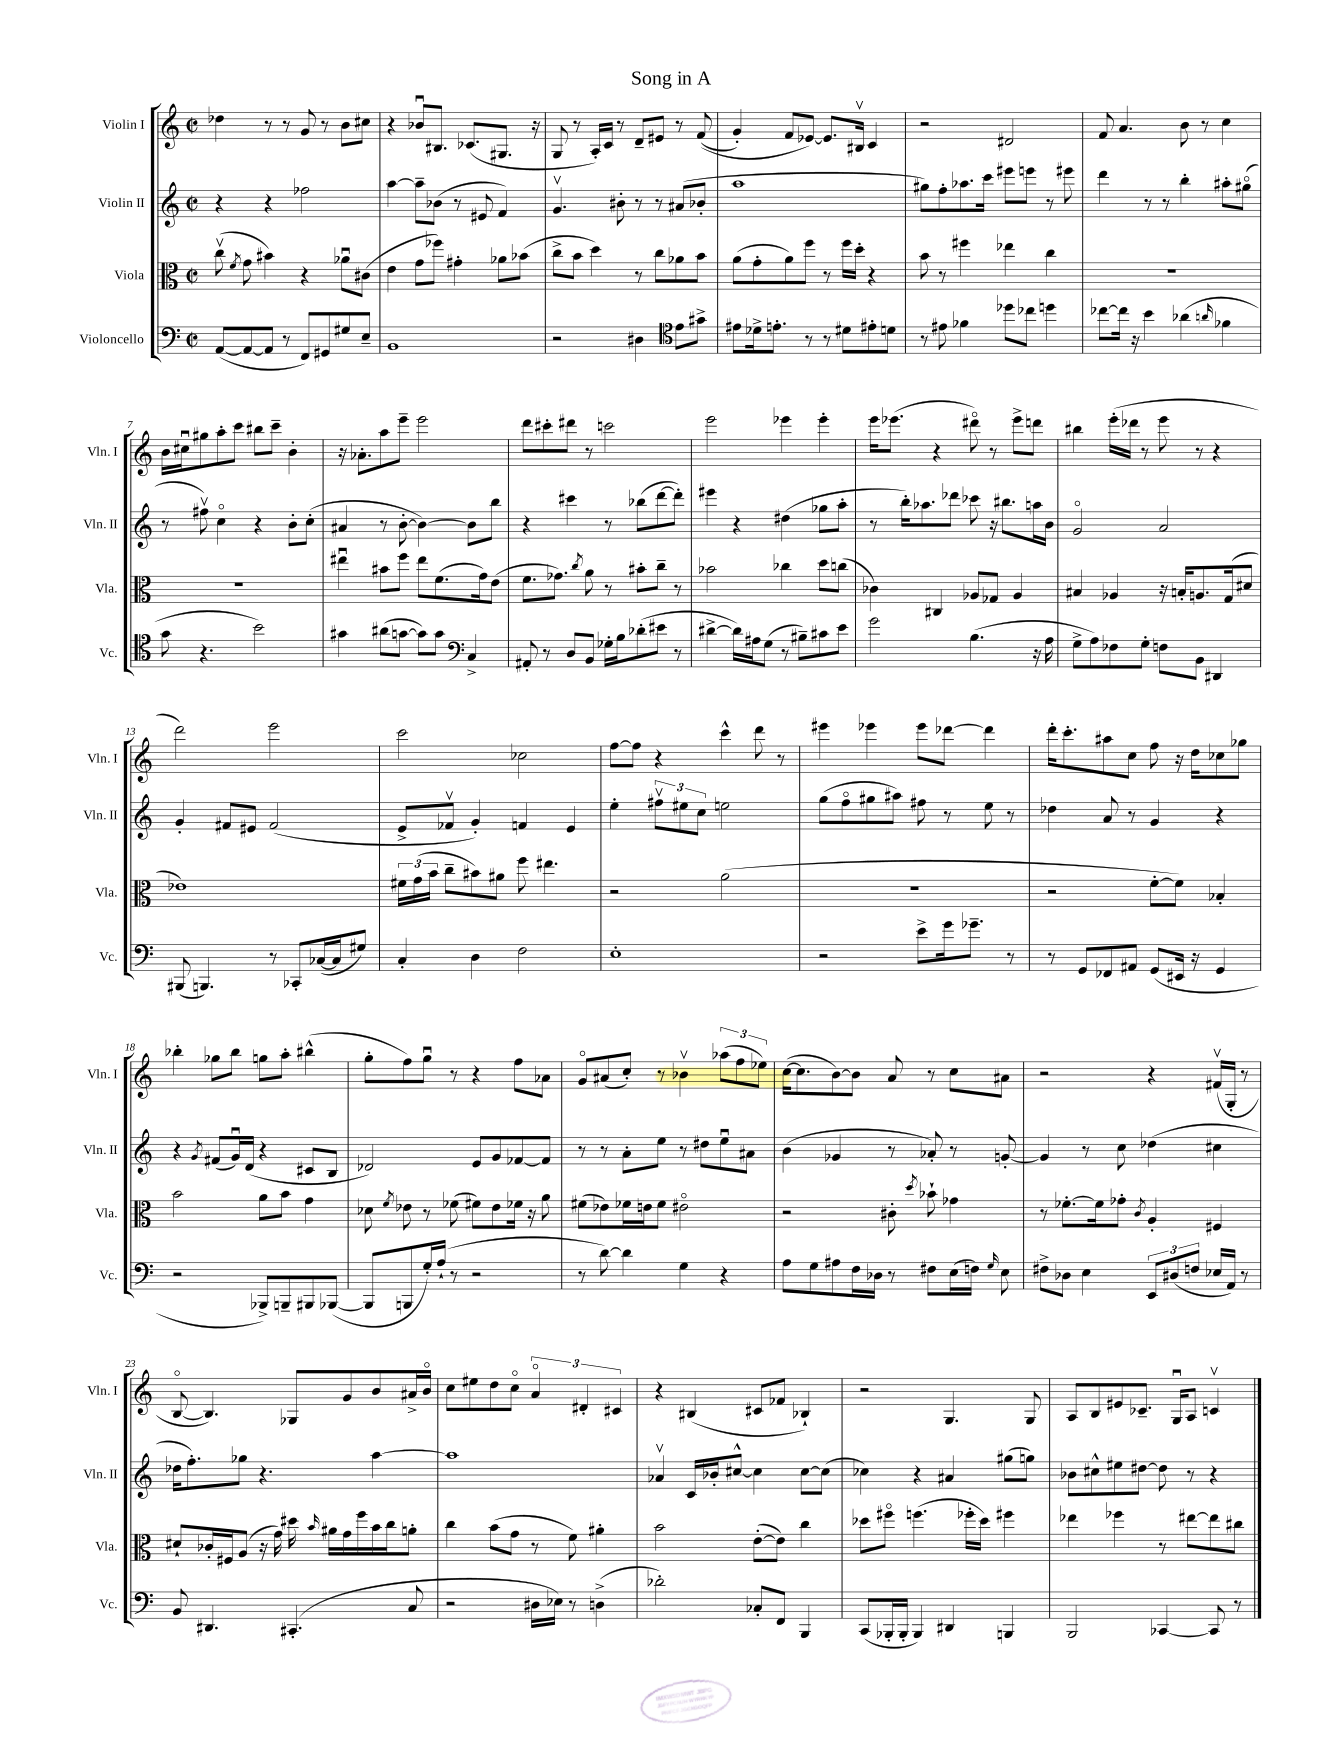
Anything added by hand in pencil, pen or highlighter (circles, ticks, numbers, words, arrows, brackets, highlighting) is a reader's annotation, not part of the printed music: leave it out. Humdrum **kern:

**kern	**kern	**kern	**kern
*staff4	*staff3	*staff2	*staff1
*clefF4	*clefC3	*clefG2	*clefG2
*k[]	*k[]	*k[]	*k[]
*M2/2	*M2/2	*M2/2	*M2/2
*met(c|)	*met(c|)	*met(c|)	*met(c|)
([8AA	(8ccv	4r	4dd-
.	8qf	.	.
8AA_	8g	.	.
8AA]	4b#)	4r	8r
8r	.	.	8r
8FF)	4r	2ff-	8g
8GG#	.	.	8r
8G#	8a-u	.	8b
8E~	(8c#	.	8cc#
=	=	=	=
1BB	4e	[4aa	4r
.	8g	8aa~]	8b-u
.	8ff-)	(8b-	8.B#
.	4g#'	8r	.
.	.	.	(8.c-
.	.	8e#	.
.	8a-	4f)	8.G#
.	(8b-	.	.
.	.	.	16r
=	=	=	=
2r	8cc^	4.gv	8G
.	8b	.	8r
.	4dd)	.	16A')
.	.	.	16c
.	.	8b#'	8r
4D#	8r	8r	8d~
.	8cc	8r	8e#
*clefC4	*	*	*
8e	8a-	(8a#	8r
8g#^	8b	8b-'	&((8f
=	=	=	=
8e#	(8a	1aa	4g')
16d-^	8g'	.	.
8.e'	.	.	.
.	8a)	.	8f
8r	8ff	.	[8e-&)
8r	8r	.	8.e-]
8d#	16ff	.	.
.	16dd'	.	16B#v
8e#'	4r	.	4c
8d	.	.	.
=	=	=	=
8r	8b	8gg#)	2r
8e#	8r	8ff'	.
4f-	4ff#	8.aa-	.
.	.	16ccc	.
8dd-	4ee-	8eee#	2d#
8cc-	.	8eee	.
4dd	4cc	8r	.
.	.	8eee#	.
=	=	=	=
[8cc-	1r	4ddd	8f
16cc-]	.	.	4.a
16r	.	.	.
4b	.	8r	.
.	.	8r	.
(4a-	.	4bb'	8b
.	.	.	8r
16qqa	.	.	.
4f-	.	8aa#'	4cc
.	.	(8gg#o	.
=	=	=	=
8g	1r	8r	16b
.	.	.	16cc#u
4.r	.	8ff#v)	8gg#
.	.	4cco	8aa'
.	.	.	8ccc
2b)	.	4r	8bb#
.	.	.	8ccc~
.	.	8b'	4b'
.	.	(8cc'	.
=	=	=	=
4g#	4ee#u	4a#	16r
.	.	.	8.a-'
(8a#	8b#	8r	8aa
[8g	8ff	[8b'	8eee~
8g])	8ee#	4b_)	2eee
8g	(8.f	.	.
*clefF4	*	*	*
4C^	.	8b]	.
.	16g)	.	.
.	(8e	8bb	.
=	=	=	=
8AA#'	8.f	4r	8ddd
8r	.	.	8ccc#'
.	8.g-)	.	.
8D	.	4ccc#	8ddd#
.	8qcc	.	.
8BB	8a	.	8r
16G-'	8r	8r	2ccc
16B	.	.	.
(8d-'	8b#'	(8bb-	.
8e#	8cc~	[8ddd	.
8r	8r	8ddd'])	.
=	=	=	=
[4d#^	2b-	4eee#	2eee
16d#])	.	4r	.
16A#	.	.	.
(8G	.	.	.
8r	4cc-	(4dd#	4eee-
8B#~)	.	.	.
8c#	8dd	8gg-	4eee-'
8e	(8cc	8aa'	.
=	=	=	=
2g	4c-)	8r	16eee
.	.	.	(8.eee-
.	.	16bb')	.
.	.	8.aa-	.
.	4C#	.	4r
.	.	8ddd-	.
(4.B	8A-	8ccc-	8ddd#o)
.	8G-	16r	8r
.	.	8.bb#	.
.	4A-	.	8eee-^
16r	.	16aa	8ddd
16A	.	16b	.
=	=	=	=
8G^	4B#	2go	4bb#
8A)	.	.	.
8F-	4A-	.	(16eee'
.	.	.	16ddd-
8G'	.	.	8r
8F	16r	2a	8eee
.	16B'	.	.
8BB	8.A	.	8r
4DD#	.	.	4r
.	(16G	.	.
.	8d#	.	.
=	=	=	=
(8BBB#	1e-)	4g'	2ddd)
4.BBB)	.	.	.
.	.	8f#	.
.	.	8e#	.
8r	.	(2f#	2eee
8CC-'	.	.	.
([16C-	.	.	.
16C-]	.	.	.
8G#)	.	.	.
=	=	=	=
4C'	24f#	8e^	2ccc
.	(24g	.	.
.	24b	.	.
.	8cc~	8f-v	.
4D	8b#)	4g')	.
.	8a#	.	.
2F	8ff	4f	2cc-
.	4.ee#	.	.
.	.	4e	.
=	=	=	=
1E'	2r	4ee'	[8ff
.	.	.	8ff]
.	.	12ff#v	4r
.	.	12ee#	.
.	.	12cc	.
.	(2a	2ee	4ccc^^
.	.	.	8ddd
.	.	.	8r
=	=	=	=
2r	1r	(8gg	4eee#
.	.	8ffo	.
.	.	8gg#	4eee-
.	.	8aa#)	.
8e^	.	8ff#	8eee-
16g	.	8r	[8ddd-
8.g-~	.	.	.
.	.	8ee	4ddd-]
8r	.	8r	.
=	=	=	=
8r	2r	4dd-	16ddd'
.	.	.	8.ccc'
8GG	.	.	.
8FF-	.	8a	8aa#
8AA#	.	8r	8cc
(8GG	[8f'	4g	8ff
16EE#	8f])	.	16r
16r	.	.	16dd
4GG	4B-'	4r	8cc-
.	.	.	8gg-
=	=	=	=
2r	2b	4r	4bb-'
.	.	8qg	.
.	.	(8f#	8gg-
.	.	16gu)	8bb-
.	.	(16d	.
8BBB-^)	8a	4r	8gg
8BBB~	8b	.	8aa'
8BBB#	4g	8c#	(4bb#^^
([8BBB-	.	8B	.
=	=	=	=
8BBB-]	8d-	2d-)	8gg'
.	8qf	.	.
8BBB	8e-	.	8ff)
16G')	8r	.	8ggu
(16A`	.	.	.
8r	(8f-	.	8r
2r	8f#)	8e	4r
.	8e-	8g	.
.	16f-	[8f-	8ff
.	16r	.	.
.	8a	8f-]	8a-
=	=	=	=
8r	(8f#	8r	8go
[8d)	8e-)	8r	(8a#
4d]	16f-	8a'	8cc')
.	16e	.	.
.	8f-	8ee	8r
4G	2e#o	8r	4b-v
.	.	8dd#	.
4r	.	8eeu	(12aa-
.	.	.	12ff
.	.	8a#	.
.	.	.	12ee-)
=	=	=	=
8A	2r	(4b	([16cc
.	.	.	8.cc]
8G	.	.	.
8A#	.	4g-	[8b)
16F	.	.	8b]
16D-	.	.	.
8r	8c#'	8r	8a
.	8qdd	.	.
8F#	8b-`	8a-')	8r
(16E	4g-	8r	8cc
16F)	.	.	.
16qqG	.	.	.
8E	.	[8g'	8a#
=	=	=	=
8F#^	8r	4g]	2r
8D-	[8.f-'	.	.
4E	.	8r	.
.	16f-]	.	.
.	8g-'	8cc	.
.	8qc	.	.
12EE	4A'	(4dd-	4r
(12D#	.	.	.
12F	.	.	.
16E-	4F#	4cc#	(16f#v
16AA)	.	.	16G'
8r	.	.	8r
=	=	=	=
8BB	8d#`	16dd-	[8Bo
.	.	8.ff')	.
4.DD#	16c-'	.	4.B])
.	16F#	.	.
.	(8A	8gg-	.
.	16r	4.r	.
.	16g)	.	.
(4.CC#'	16dd#	.	8G-
.	16qqb	.	.
.	16a#	.	.
.	16g	.	8g
.	16ff	.	.
.	16b	[4aa	8b
.	16cc	.	.
8C	8a'	.	16a#^
.	.	.	16bo
=	=	=	=
2r	4cc	1aa]	8cc
.	.	.	8ee#
.	(8b	.	8dd
.	8g	.	8cco
16D#	8r	.	6ao
16E-)	.	.	.
8r	8f)	.	.
.	.	.	6d#'
(4D^	4a#'	.	.
.	.	.	6c#
=	=	=	=
2d-')	2b	4a-v	4r
.	.	16c	(4B#
.	.	16b-'	.
.	.	[8cc#^^	.
8C-'	([8e'	4cc#]	8c#
8FF	8e])	.	8f-
4BBB	4cc	[8cc#	4B-`)
.	.	(8cc#]	.
=	=	=	=
(8CC	8dd-	4cc-)	2r
16BBB-'	8ff#o	.	.
16BBB-'	.	.	.
4BBB-)	(4.ff	4r	.
4DD#	.	4a#	4.G
.	16ff-'	.	.
.	16dd-)	.	.
4BBB	4ff#	(8gg#	.
.	.	8gg)	8G
=	=	=	=
2BBB	4ee-	8b-	8A
.	.	8cc#^^	8B
.	4ff-	8ee#	8e#
.	.	[8dd#	8.c-~
[4CC-	8r	8dd#]	.
.	.	.	16Gu
.	[8ee#	8r	8A
8CC-]	8ee#]	4r	4cv
8r	8cc#	.	.
==	==	==	==
*-	*-	*-	*-
